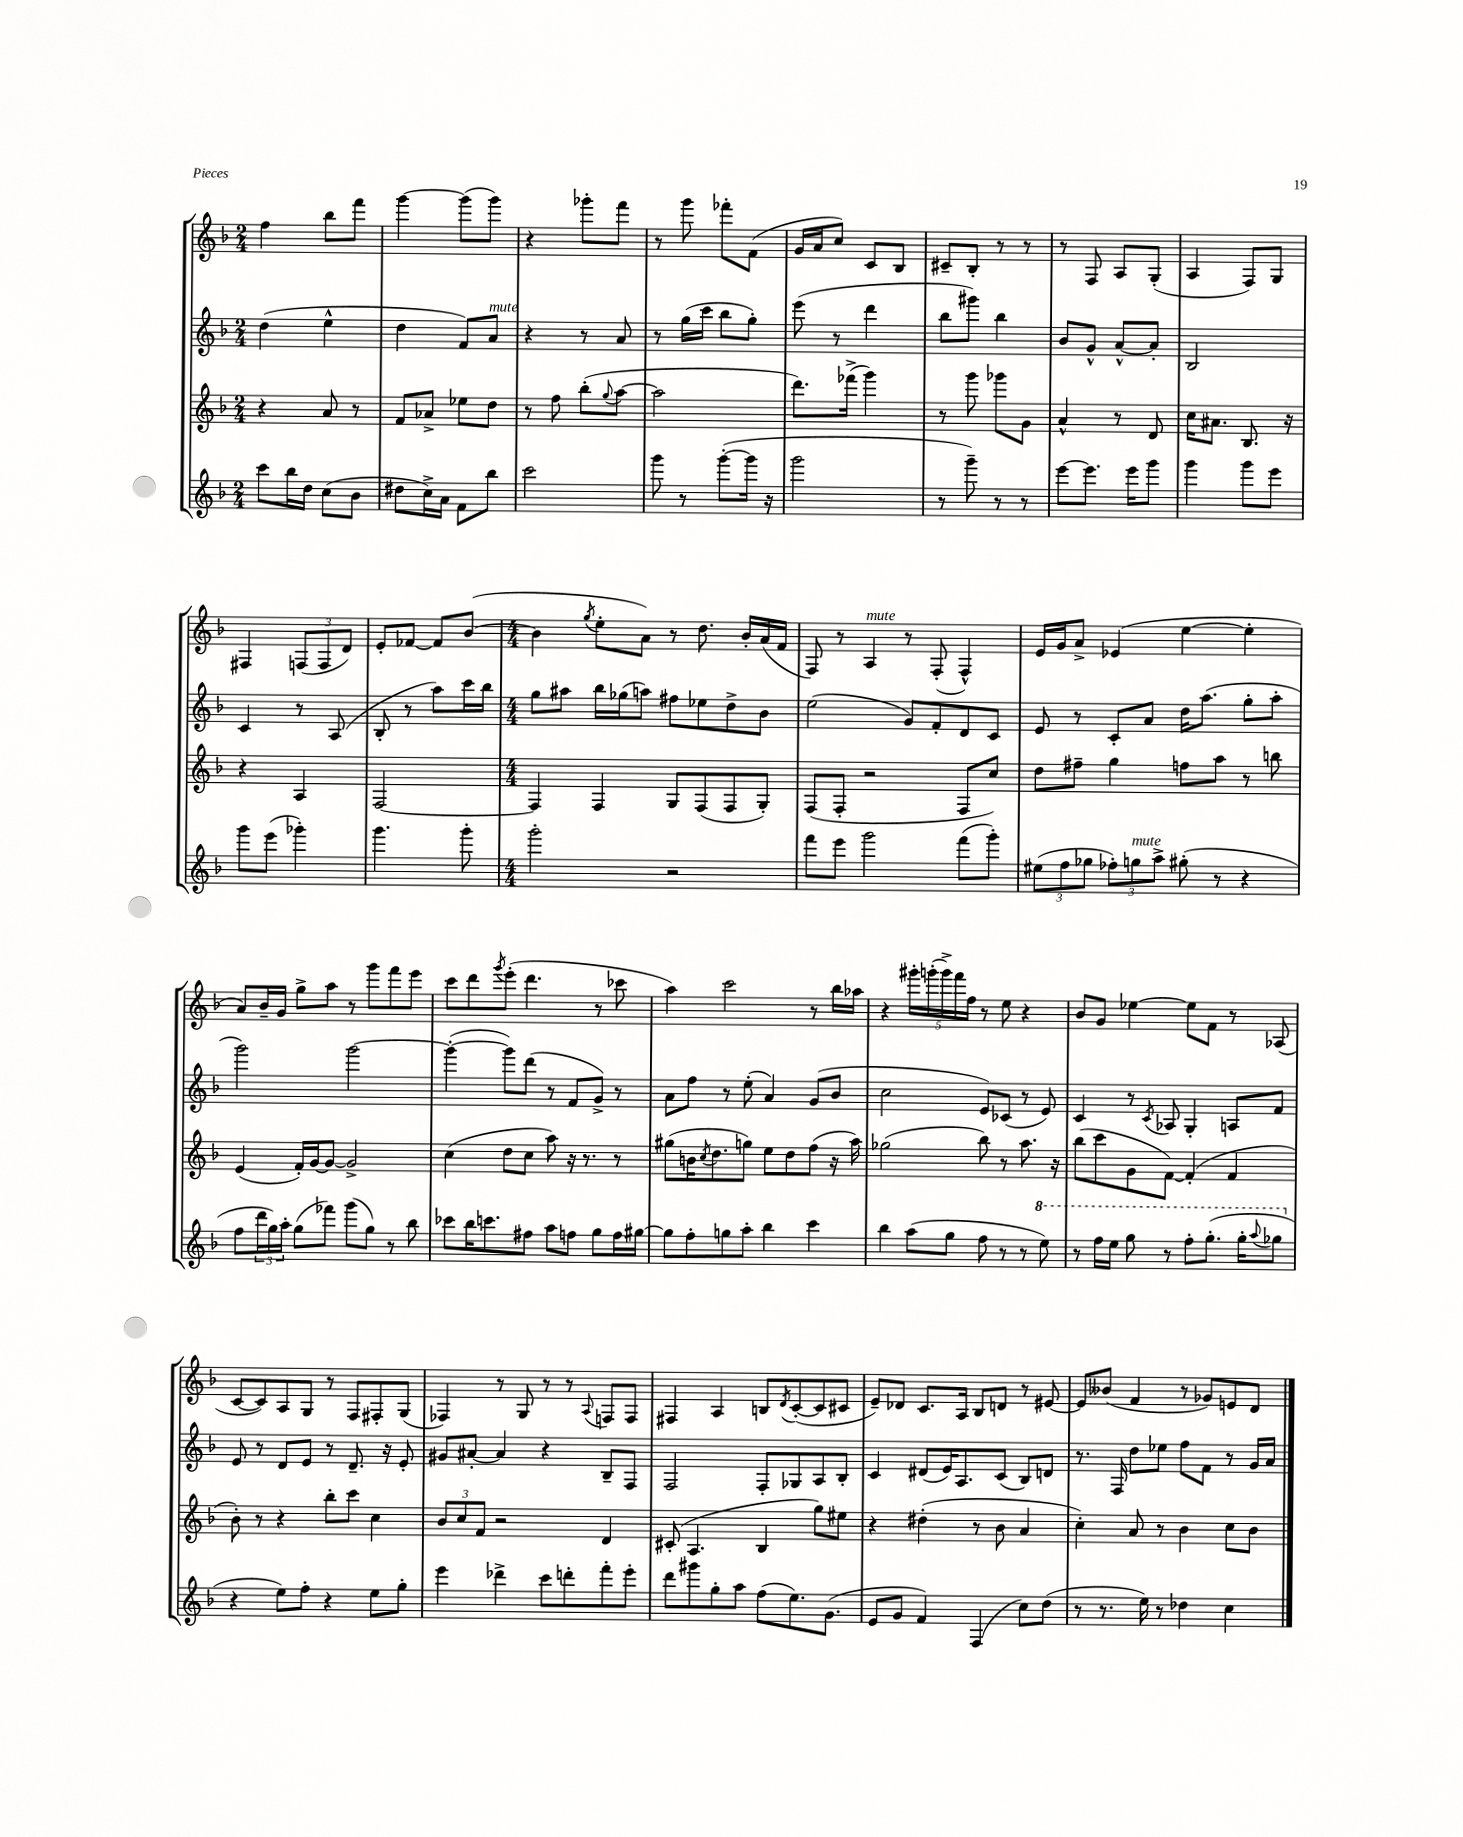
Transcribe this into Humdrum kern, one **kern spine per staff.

**kern	**kern	**kern	**kern
*staff4	*staff3	*staff2	*staff1
*clefG2	*clefG2	*clefG2	*clefG2
*k[b-]	*k[b-]	*k[b-]	*k[b-]
*M2/4	*M2/4	*M2/4	*M2/4
8ccc	4r	(4dd	4ff
16bb-	.	.	.
16dd	.	.	.
(8cc	8a	4ee^^	8bb-
8b-	8r	.	8fff
=	=	=	=
8dd#	8f	4dd	[4ggg
16cc^)	8a-^	.	.
16a	.	.	.
8f	8ee-	8f)	(8ggg]
8bb-	8dd	8a	8ggg)
=	=	=	=
2ccc	8r	4r	4r
.	8ff	.	.
.	(8bb-'	8r	8ggg-'
.	8qqgg	.	.
.	[8aa	8a	8fff
=	=	=	=
8ggg	2aa]	8r	8r
8r	.	(16gg	8ggg
.	.	16ccc	.
([8ggg'	.	8bb-	8fff-'
16ggg]	.	8gg')	(8f
16r	.	.	.
=	=	=	=
2ggg	8.ddd)	(8eee	16g
.	.	.	16a
.	.	8r	8cc)
.	(16fff-^	.	.
.	4ggg)	4ddd	8c
.	.	.	8B-
=	=	=	=
8r	8r	8bb-	8c#~
8ggg~)	8ggg	8ggg#)	8B-'
8r	8ggg-	4bb-	8r
8r	8g	.	8r
=	=	=	=
[8eee	4a^^	8b-	8r
8.eee]	.	8g^^	8F
.	8r	[8a^^	8A
16eee	.	.	.
8ggg	8d	8a']	(8G'
=	=	=	=
4ggg	16cc	2B-	4A
.	8.a#	.	.
8ggg	8.B-	.	8F)
8eee	.	.	8G
.	16r	.	.
=	=	=	=
8ggg	4r	4c	4F#
(8eee	.	.	.
4ggg-')	4A	8r	(12F
.	.	.	12F
.	.	(8A	.
.	.	.	12d)
=	=	=	=
4.ggg	[2F	8B-'	8e'
.	.	8r	[8f-
.	.	8aa)	8f-]
8ggg'	.	16ccc	([8b-
.	.	16bb-	.
=	=	=	=
*M4/4	*M4/4	*M4/4	*M4/4
2ggg'	4F]	8gg	4b-]
.	.	8aa#	.
.	.	.	8qgg
.	4F	16bb-	8ee'
.	.	(16gg-	.
.	.	8aa)	8a)
2r	8G	8ff#	8r
.	(8F	8ee-	8.dd
.	8F	8dd^	.
.	.	.	16b-'
.	8G')	8b-	(16a
.	.	.	16f
=	=	=	=
8fff	(8F	(2ee	8F)
8eee	8F'	.	8r
2ggg	2r	.	4A
.	.	8g)	8r
.	.	8f'	(8F'
(8fff	8F	8d	4F^^)
8ggg')	8cc)	8c	.
=	=	=	=
(12ee#	8dd	8e	16e
.	.	.	16g
12ff	.	.	.
.	8ff#~	8r	8a^
12gg-	.	.	.
12ff-')	4gg	8c'	(4e-
12gg	.	.	.
.	.	8a	.
12aa^	.	.	.
(8gg#'	8ff	16dd	[4ee
.	.	(8.aa	.
8r	8aa	.	.
4r	8r	8gg'	4ee']
.	8bb	8aa'	.
=	=	=	=
8ff	(4e	2ggg)	8a)
24ddd	.	.	16b-~
24gg)	.	.	.
.	.	.	16g
24aa'	.	.	.
(8gg	16f')	.	8gg^
.	[16g	.	.
8fff-)	8g_	.	8aa
(8ggg	2g^]	[2ggg	8r
8gg)	.	.	8ggg
8r	.	.	8fff
8bb-	.	.	8eee
=	=	=	=
8ccc-	(4cc	(4ggg'_	8ccc
16bb-	.	.	8ddd
8.ccc	.	.	.
.	.	.	8qggg
.	8dd	8ggg])	(8eee'
8ff#	8cc	(8ddd	4.ddd
8aa	8aa)	8r	.
8ff	16r	8f	.
.	8.r	.	.
8gg	.	8g^)	8r
16ff	8r	8r	8ccc-
[16gg#	.	.	.
=	=	=	=
8gg#]	(8gg#	8a	4aa)
8ff'	16b	8ff	.
.	8qcc	.	.
.	8.dd	.	.
8gg	.	8r	2ccc
8aa'	8gg)	(8ee'	.
4bb-	8ee	4a)	.
.	8dd	.	.
4ccc	(8ff	(8g	8r
.	16r	8b-	16bb-
.	16aa)	.	16aa-
=	=	=	=
4bb-	(2gg-	2cc	4r
(8aa	.	.	20ggg#'
.	.	.	(20ggg'
.	.	.	20ggg^)
8gg	.	.	.
.	.	.	20fff
.	.	.	20ff
8ff	8bb-)	8e)	8r
8r	8r	(8c-	8ee
8r	8.aa	8r	4r
8eee)	.	8e)	.
.	16r	.	.
=	=	=	=
8r	(8bb-	4c	8b-
16fff	8ccc	.	8g
16eee	.	.	.
8ggg	8g	8r	[4ee-
.	.	8qc	.
8r	[8f)	8A-	.
8fff'	(4f']	4G'	8ee-]
(8.ggg'	.	.	8f
.	4f	8A	8r
16ggg'	.	.	.
8qqaaa	.	.	.
8ggg-	.	8f	(8A-
=	=	=	=
4r	8b-')	8e	[8c
.	8r	8r	8c])
8ee)	4r	8d	8A
8ff'	.	8e	8G
4r	8bb-'	8r	8r
.	8ccc	8.d~	8F
8ee	4cc	.	8F#'
.	.	16r	.
8gg'	.	8e'	(8G
=	=	=	=
4eee	12b-	8g#	4F-)
.	12cc	.	.
.	.	[8a#'	.
.	12f	.	.
4ddd-^	2r	4a#]	8r
.	.	.	8G
8ccc	.	4r	8r
8ddd'	.	.	8r
.	.	.	8qqA
8fff'	4d	8B-~	8F
8eee'	.	8F	8F
=	=	=	=
8ddd	(8c#'	2F	4F#
8ggg#	4.A	.	.
8gg'	.	.	4A
8aa	.	.	.
(8ff	4B-	8F'	8B
.	.	.	8qd
8.ee)	.	8G-	([8c'
.	8gg)	8A	8c]
(8.g	.	.	.
.	8ee#	8B-'	8c#
=	=	=	=
8e	4r	4c	8e~)
8g	.	.	8d-
4f)	(4dd#'	(8d#	8.c
.	.	16e)	.
.	.	8.A	16A
(4F	8r	.	8B-
.	8b-	(8c	8d
8cc)	4a	8B-)	8r
(8dd	.	8d	[8e#
=	=	=	=
8r	4cc')	8.r	8e#]
8.r	.	.	(8b--
.	.	16F	.
.	8a	8dd	4f
16ee)	.	.	.
8r	8r	8ee-	.
4dd-	4b-	8ff	8r
.	.	8f	8g-)
4cc	8cc	8r	8e
.	8b-	16g	8d
.	.	16a	.
==	==	==	==
*-	*-	*-	*-
